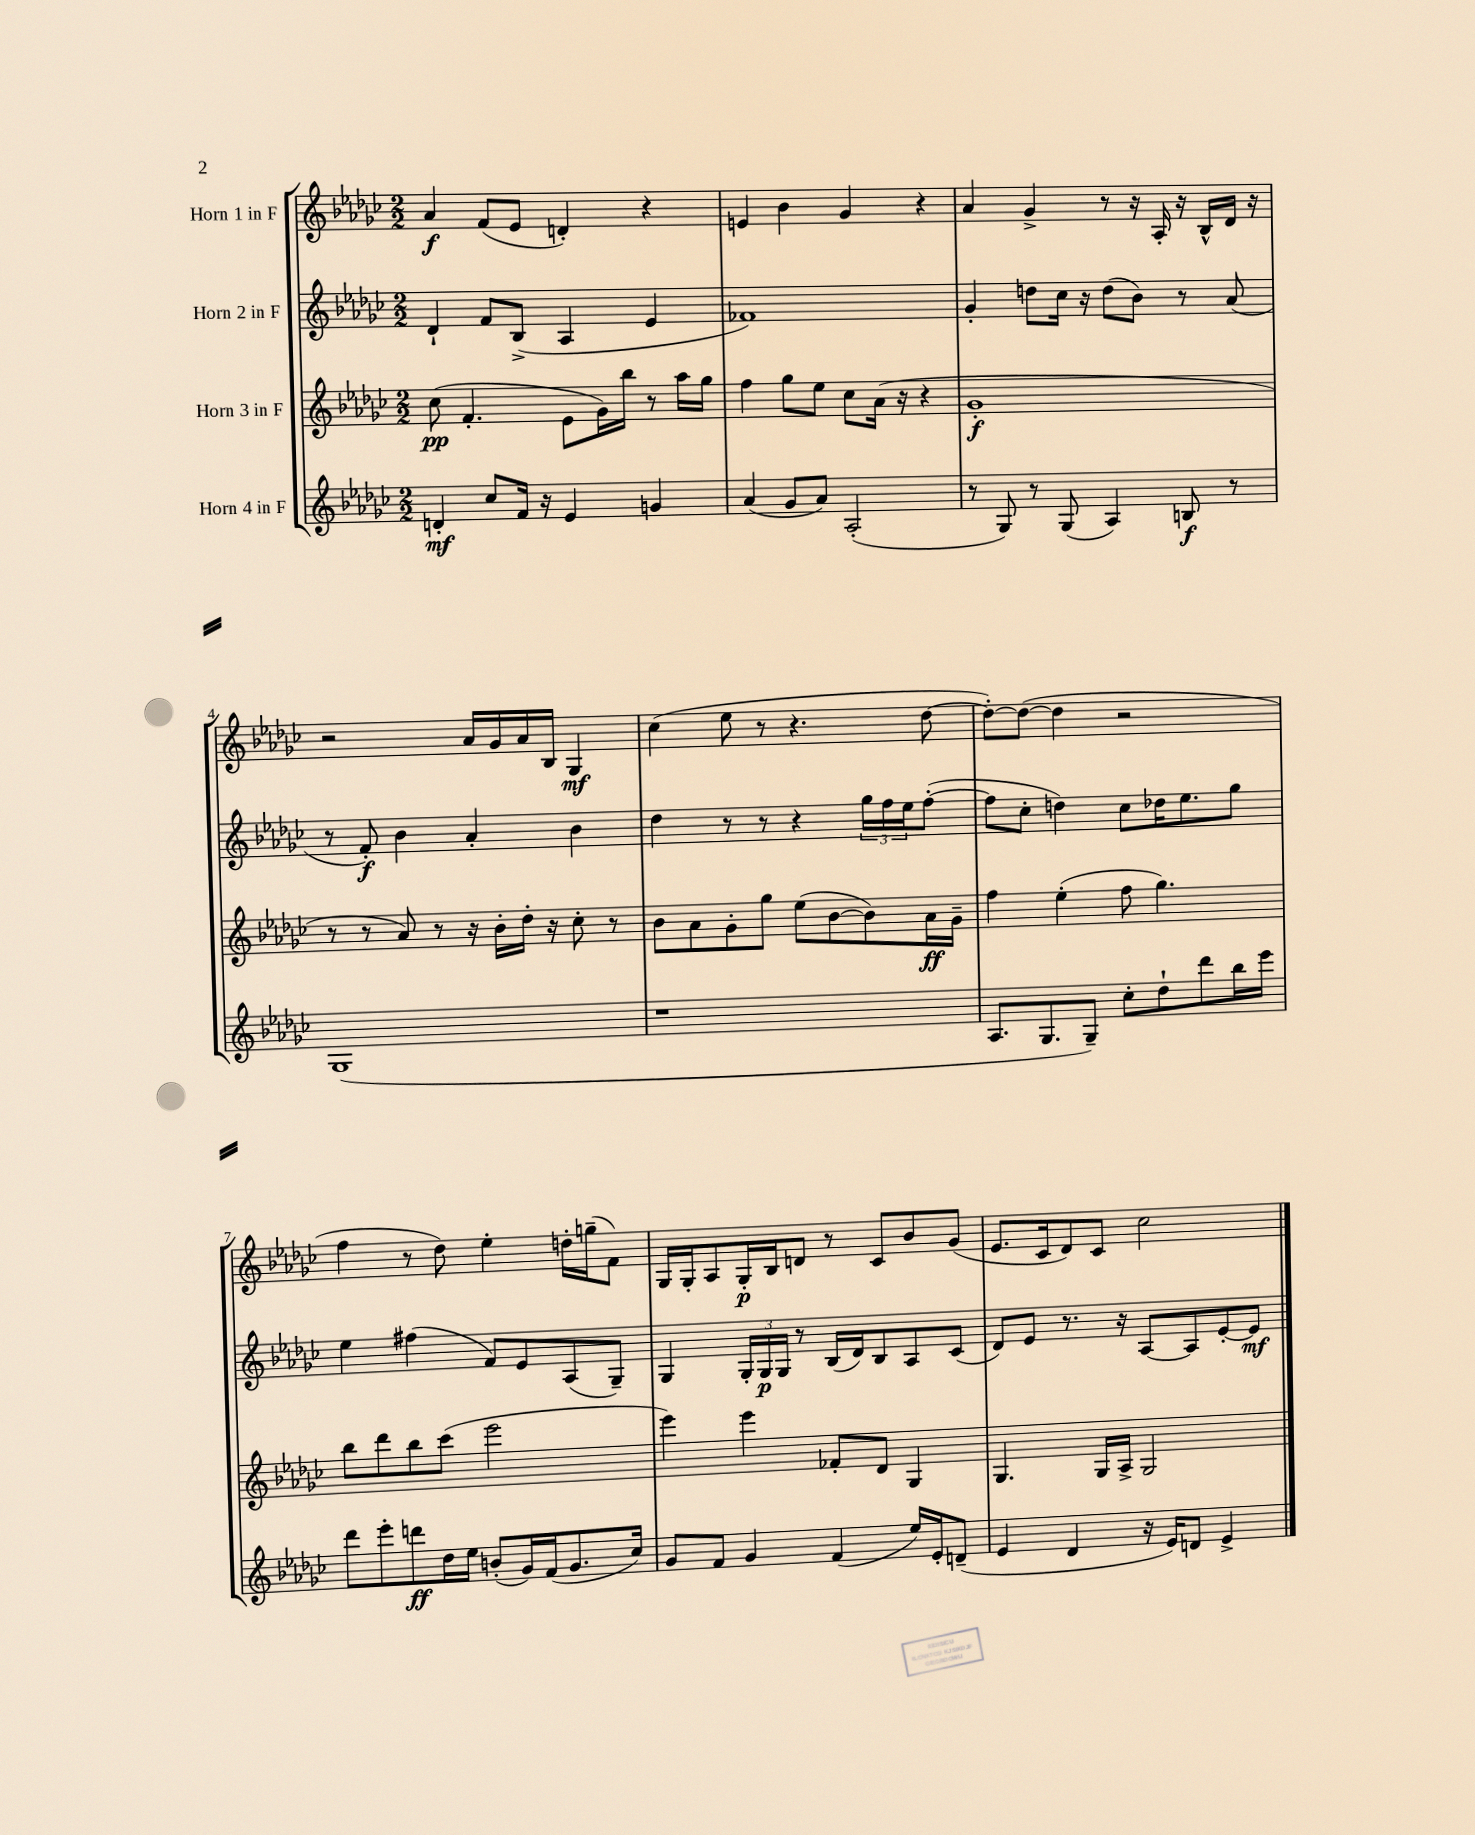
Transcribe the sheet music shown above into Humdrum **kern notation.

**kern	**kern	**kern	**kern
*staff4	*staff3	*staff2	*staff1
*clefG2	*clefG2	*clefG2	*clefG2
*k[b-e-a-d-g-c-]	*k[b-e-a-d-g-c-]	*k[b-e-a-d-g-c-]	*k[b-e-a-d-g-c-]
*M2/2	*M2/2	*M2/2	*M2/2
4d'/	(8cc-\	4d-`/	4a-/
.	4.f'/	.	.
8cc-/L	.	8f/L	(8f/L
16f/Jk	.	(8B-^/J	8e-/J
16r	.	.	.
4e-/	8e-\L	4A-/	4d'/)
.	16g-\L)	.	.
.	16bb-\JJ	.	.
4g/	8r	4e-/	4r
.	16aa-\LL	.	.
.	16gg-\JJ	.	.
=	=	=	=
(4a-/	4ff\	1f-)	4e/
8g-/L	8gg-\L	.	4b-\
8a-/J)	8ee-\J	.	.
(2A-'/	8cc-\L	.	4g-/
.	(16a-\Jk	.	.
.	16r	.	.
.	4r	.	4r
=	=	=	=
8r	1g-'	4g-'/	4a-/
8G-/)	.	.	.
8r	.	8dd\L	4g-^/
(8G-/	.	16cc-\Jk	.
.	.	16r	.
4A-/)	.	(8dd\L	8r
.	.	8b-\J)	16r
.	.	.	16A-'/
8B/	.	8r	16r
.	.	.	16B-^^/LL
8r	.	(8a-/	16d-/JJ
.	.	.	16r
=	=	=	=
(1G-	8r	8r	2r
.	8r	8f'/)	.
.	8a-/)	4b-\	.
.	8r	.	.
.	16r	4a-'/	16a-/LL
.	16b-'\LL	.	16g-/
.	16dd-'\JJ	.	16a-/
.	16r	.	16B-/JJ
.	8cc-'\	4b-\	4G-/
.	8r	.	.
=	=	=	=
1r	8b-\L	4dd-\	(4cc-\
.	8a-\	.	.
.	8g-'\	8r	8ee-\
.	8gg-\J	8r	8r
.	(8ee-\L	4r	4.r
.	[8b-\	.	.
.	8b-\])	24gg-\LL	.
.	.	24ff\	.
.	.	24ee-\J	.
.	16a-\L	([8ff'\J	[8dd-\
.	16g-~\JJ	.	.
=	=	=	=
8.A-/L	4ff\	8ff\]L	8dd-'\_L)
.	.	8cc-'\J	(8dd-\_J
8.G-/	.	.	.
.	(4ee-'\	4dd\)	4dd-\]
8G-~/J)	.	.	.
8cc-'\L	8ff\	8cc-\L	2r
8dd-`\	4.gg-\)	16dd-\K	.
.	.	8.ee-\	.
8ddd-\	.	.	.
16bb-\L	.	8gg-\J	.
16eee-\JJ	.	.	.
=	=	=	=
8ddd-\L	8bb-\L	4ee-\	4ff\
8eee-'\	8ddd-\	.	.
8ddd\	8bb-\	(4ff#\	8r
16dd-\L	(8ccc-\J	.	8dd-\)
16ee-\JJ	.	.	.
(8b'/L	2eee-\	8f/L)	4ee-'\
16g-/L)	.	8e-/	.
(16f/J	.	.	.
8.g-/	.	(8A-/	16dd'\LL
.	.	.	(16gg~\J
.	.	8G-~/J)	8f\J)
16cc-/Jk)	.	.	.
=	=	=	=
8g-/L	4eee-\)	4G-/	16G-/LL
.	.	.	16G-'/J
8f/J	.	.	8A-/
4g-/	4eee-\	24G-'/LL	16G-'/L
.	.	24G-/	.
.	.	.	16B-/J
.	.	24G-/JJ	.
.	.	8r	8d/J
(4f/	8f-'/L	(16B-/LL	8r
.	.	16d-/J)	.
.	8d-/J	8B-/	8c-/L
16ee-/LL)	4G-/	8A-/	8b-/
16e-'/J	.	.	.
(8d~/J	.	(8c-/J	(8g-/J
=	=	=	=
4e-/	4.G-/	8d-/L)	8.e-/L
.	.	8e-/J	.
.	.	.	16c-/k
4d-/	.	8.r	8d-/)
.	16G-/LL	.	8c-/J
.	16A-^/JJ	16r	.
16r	2G-/	[8A-/L	2cc-\
16e-/LK)	.	.	.
8d/J	.	8A-/]	.
4e-^/	.	[8e-'/	.
.	.	8e-/]J	.
==	==	==	==
*-	*-	*-	*-
